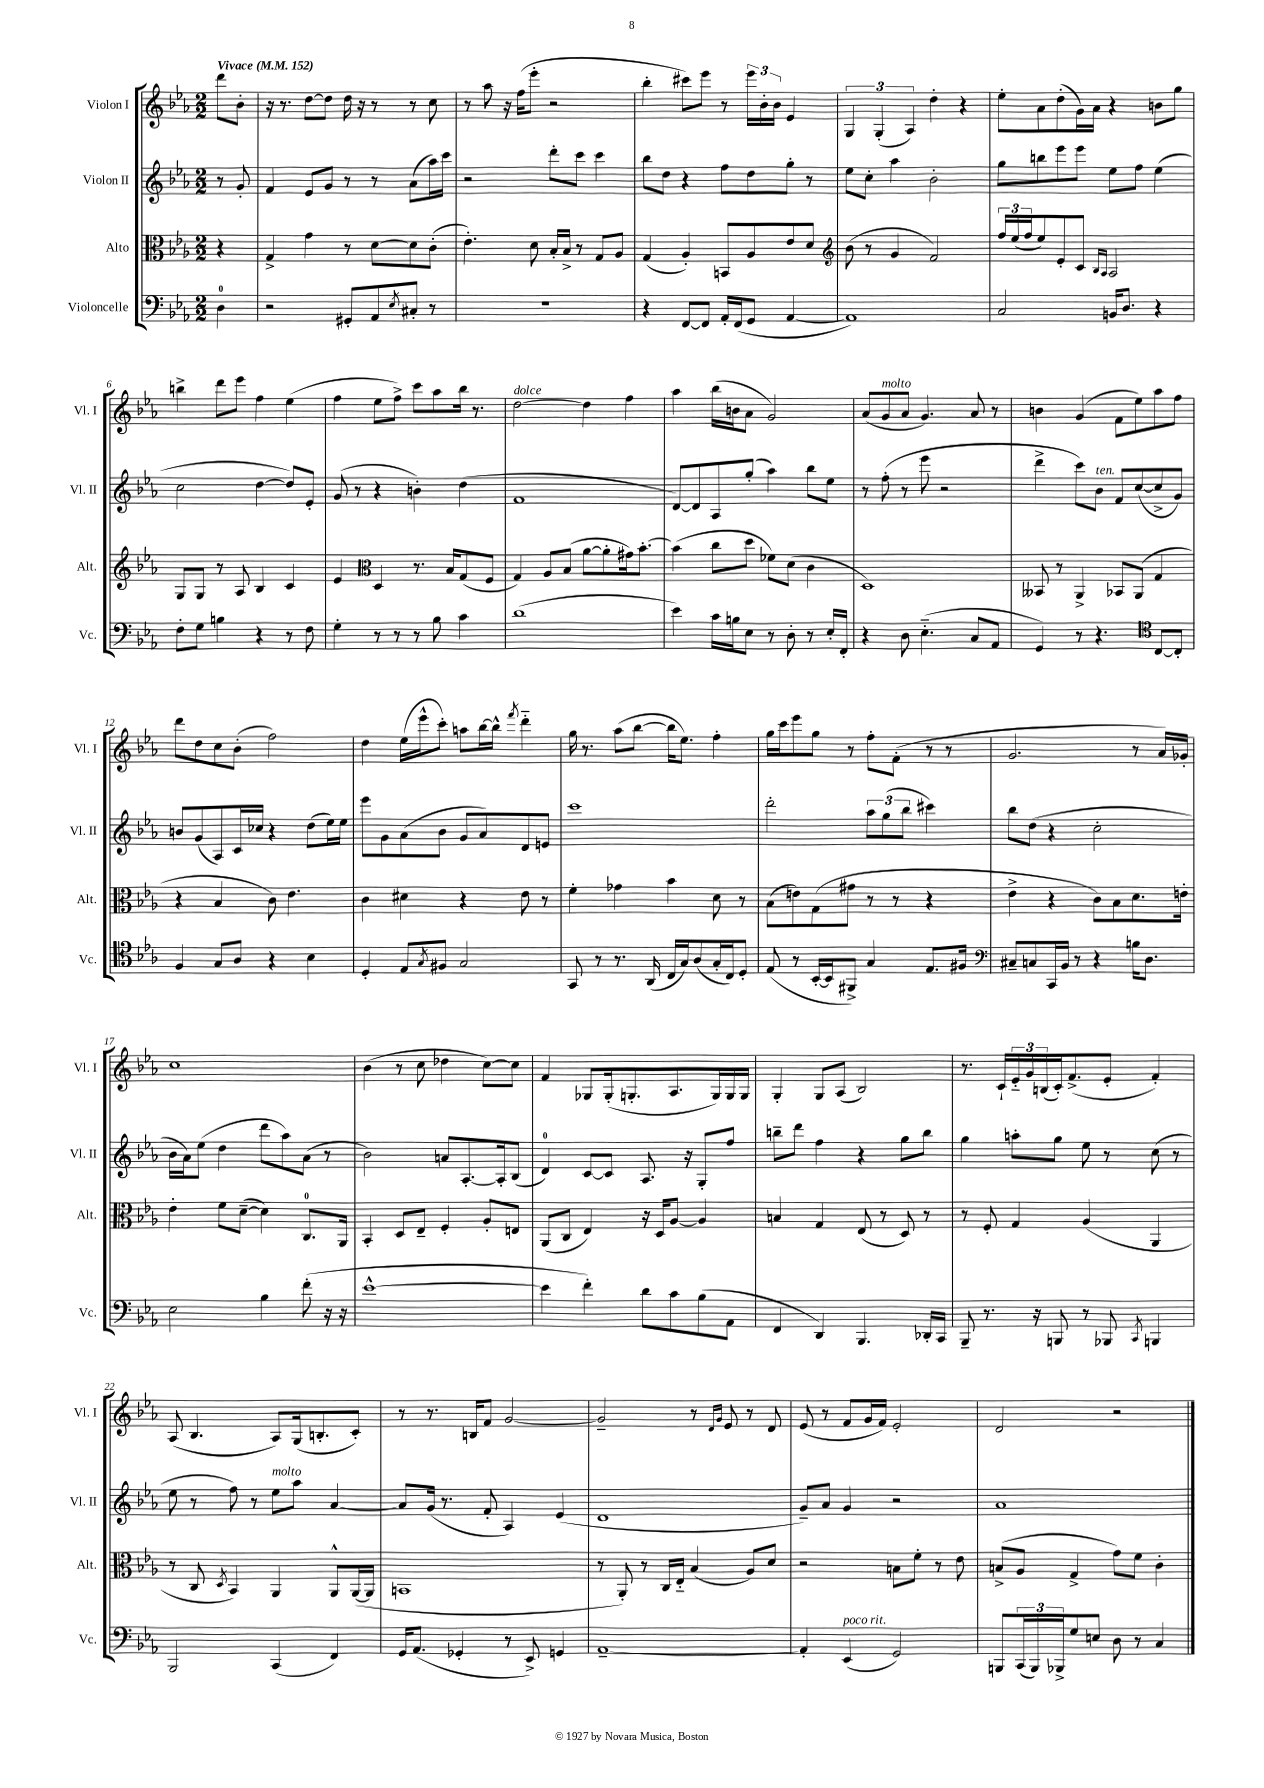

**kern	**kern	**kern	**kern
*part4	*part3	*part2	*part1
*staff4	*staff3	*staff2	*staff1
*I"Violoncelle	*I"Alto	*I"Violon II	*I"Violon I
*I'Vc.	*I'Alt.	*I'Vl. II	*I'Vl. I
*clefF4	*clefC3	*clefG2	*clefG2
*k[b-e-a-]	*k[b-e-a-]	*k[b-e-a-]	*k[b-e-a-]
*M2/2	*M2/2	*M2/2	*M2/2
*MM152	*MM152	*MM152	*MM152
=	=	=	=
!	!	!	!LO:TX:a:B:t=Vivace
4D\	4r	8r	8ddd\L
.	.	8g'/	8b-'\J
=1	=1	=1	=1
2r	4G^/	4f/	16r
.	.	.	8.r
.	4g\	8e-/L	[8dd\L
.	.	8g/J	8dd\J]
8GG#X'/L	8r	8r	16dd\
.	.	.	16r
8AA-/	[8d\L	8r	8r
8qE-/	.	.	.
8C#X'/J	8d\]	(8a-\L	8r
8r	(8c'\J	16aa-\L)	8cc\
.	.	16ccc\JJ	.
=2	=2	=2	=2
1r	4.e-'\)	2r	8r
.	.	.	8aa-\
.	.	.	16r
.	.	.	(16ff\KL
.	8d\	.	8eee-'\J
.	16B-'/LL	8ddd'\L	2r
.	16B-^/JJ	.	.
.	8r	8ccc\J	.
.	8G/L	4ccc\	.
.	8A-/J	.	.
=3	=3	=3	=3
4r	(4G/	8bb-\L	4bb-'\
.	.	8dd\J	.
[8FF/L	4A-'/)	4r	8ccc#X\L)
8FF/J]	.	.	8eee-\J
16AA-'/LL	8BBn/L	8ff\L	8r
(16FF/J	.	.	.
8GG/J	8A-/	8dd\	24eee-\LL
.	.	.	24b-'\
.	.	.	24b-\JJ
[4AA-/	8e-/	8gg'\J	4e-/
.	8d/J	8r	.
=4	=4	=4	=4
*	*clefG2	*	*
1AA-])	(8b-\	8ee-\L	6G/
.	8r	8cc'\J	.
.	.	.	(6G'/
.	4g/	4aa-\	.
.	.	.	6A-/)
.	2f/)	2b-'\	4dd'\
.	.	.	4r
=5	=5	=5	=5
2C/	24ff/LL	8gg\L	8ee-'\L
.	(24ee-/	.	.
.	24ff/J	.	.
.	8ee-/)	8bbn\	8a-\
.	8e-'/	8eee-\	(8dd'\
.	8c/J	8eee-\J	16g\L)
.	.	.	16a-\JJ
.	16qqB-/LL	.	.
.	16qqA-/JJ	.	.
16BBn/KL	2A-/	8ee-\L	4r
8.D/J	.	.	.
.	.	8ff\J	.
4r	.	(4ee-\	8bn\L
.	.	.	8gg\J
!!LO:LB:g=z
=6	=6	=6	=6
8F'\L	8G/L	2cc\	4bbn^\
8G\J	8G/J	.	.
4Bn\	8r	.	8ddd\L
.	8A-/	.	8eee-\J
4r	4B-/	[4dd\	4ff\
8r	4c/	8dd/L])	(4ee-\
8F\	.	8e-'/J	.
=7	=7	=7	=7
4G'\	4e-/	(8g/	4ff\
.	.	8r	.
*	*clefC3	*	*
8r	4D/	4r	8ee-\L
8r	.	.	8ff^\J)
8r	8.r	4bn'\)	8ccc\L
8B-\	.	.	8aa-\
.	16B-/KL	.	.
4c\	(8G/	(4dd\	16bb-\Jk
.	.	.	8.r
.	8F/J	.	.
=8	=8	=8	=8
!	!	!	!LO:TX:a:i:t=dolce
(1d	4G/)	1f	[2dd\
.	8A-/L	.	.
.	(8B-/J	.	.
.	[8a-\L	.	4dd\]
.	8a-'\]	.	.
.	16g#X\k)	.	4ff\
.	[8.b-'\J	.	.
=9	=9	=9	=9
4e-\)	(4b-\]	[8d/L)	4aa-\
.	.	8d/]	.
16c\LL	8cc\L	8A-/	(16bb-\LL
16Bn\J	.	.	16bn\J
8E-\J	8dd\J	(8gg'/J	8a-\J
8r	8f-X\L)	4aa-\)	2g/)
8D'\	(8d\J	.	.
8r	4c\	8bb-\L	.
16E-'/LL	.	8ee-\J	.
16FF'/JJ	.	.	.
=10	=10	=10	=10
4r	1D)	8r	(8a-/L
!	!	!	!LO:TX:a:i:t=molto
.	.	(8ff'\	8g/
8D\	.	8r	8a-/J
(4.E-\	.	8eee-\	4.g/)
.	.	2r	.
8C/L	.	.	8a-/
8AA-/J	.	.	8r
=11	=11	=11	=11
4GG/)	8BB--X/	4ddd^\	4bn\
.	8r	.	.
8r	4AA-^/	8ccc\L)	(4g/
!	!	!LO:TX:a:i:t=ten.	!
4.r	.	8b-\J	.
.	8BB-X/L	8f/L	8f\L
.	(8AA-/J	([8cc/	8ee-\)
*clefC4	*	*	*
[8C/L	4G/	8cc^/]	8aa-\
8C'/J]	.	8g/J)	8ff\J
!!LO:LB:g=z
=12	=12	=12	=12
4F/	4r	8bn/L	8ddd\L
.	.	(8g/	8dd\
8G/L	4B-/	8A-/)	8cc\
8A-/J	.	16c/L	(8b-'\J
.	.	16cc-X/JJ	.
4r	8c\)	4r	2ff\)
.	4.e-\	.	.
4B-\	.	(8dd\L	.
.	.	16ee-\L)	.
.	.	16ee-\JJ	.
=13	=13	=13	=13
4D'/	4c\	8eee-\L	4dd\
.	.	8g\	.
8E-/L	4d#X\	(8a-\	(16ee-\LL
.	.	.	16eee-^^\J
8qG/	.	.	.
8F#X/J	.	8b-\J	8ccc'\J)
2G/	4r	8g/L	8aan\L
.	.	8a-/)	[16bb-\L
.	.	.	16bb-^^\JJ]
.	.	.	8qfff/
.	8e-\	8d/	4ddd\
.	8r	8en/J	.
=14	=14	=14	=14
8GG/	4f'\	1ccc	16gg\
.	.	.	8.r
8r	.	.	.
8.r	4g-X\	.	(8aa-\L
.	.	.	[8bb-\J
(16AA-/	.	.	.
16C/LL	4b-\	.	16bb-\KL]
16G/J)	.	.	8.ee-\J)
(8A-/	.	.	.
16G'/L	8d\	.	4ff'\
16C/J)	.	.	.
8D'/J	8r	.	.
=15	=15	=15	=15
(8E-/	(8B-\L	2ddd'\	16gg\LL
.	.	.	16ccc\J
8r	8en\)	.	8eee-\
[16BB-'/LL	(8G\	.	8gg\J
16BB-/J]	.	.	.
8FF#X^/J)	8g#X\J	.	8r
4G/	8r	12aa-\L	8ff'\L
.	.	(12gg\	.
.	8r	.	(8f'\J
.	.	12bb-\J	.
8.E-/L	4r	4ccc#X\)	8r
.	.	.	8r
16F#X/Jk	.	.	.
=16	=16	=16	=16
*clefF4	*	*	*
8C#X~/L	4e-^\	8bb-\L	2.g/
8Cn/	.	(8dd\J	.
16CC/L	4r	4r	.
16BB-/JJ	.	.	.
8r	.	.	.
4r	8c\L)	2cc'\	.
.	8B-\	.	.
16Bn\KL	8.d\	.	8r
8.D\J	.	.	.
.	.	.	16a-/LL)
.	16en'\Jk	.	16g-X'/JJ
!!LO:LB:g=z
=17	=17	=17	=17
2E-\	4e-'\	16b-\LL	1cc
.	.	16a-\J)	.
.	.	(8ee-\J	.
.	8f\L	4dd\	.
.	([8d~\J	.	.
4B-\	4d\])	8ddd\L	.
.	.	8aa-\)	.
(8f'\	8.C/L	(8a-\J	.
16r	.	8r	.
16r	16AA-/Jk	.	.
=18	=18	=18	=18
[1e-^^	4BB-'/	2b-\)	(4b-\
.	8D/L	.	8r
.	8E-~/J	.	8cc\
.	4F'/	8an/L	4dd-X\
.	.	[8.A-'/	.
.	8A-'/L	.	[8cc\L)
.	.	16A-'/k]	.
.	8En/J	(8B-/J	8cc\J]
=19	=19	=19	=19
4e-\]	(8AA-/L	4d/)	4f/
.	8C/J	.	.
4f'\)	4E-/)	[8c/L	8G-X/L
.	.	8c/J]	(16G-'/k
.	.	.	8.Gn'/
8d\L	16r	8.A-/	.
.	16D/KL	.	.
8c\	[8A-/J	.	8.A-/
.	.	16r	.
(8B-\	4A-/]	8G'/L	.
.	.	.	16G/L)
8AA-\J	.	8ff/J	16G/
.	.	.	16G/JJ
=20	=20	=20	=20
4FF/	4Bn/	8bbn~\L	4G'/
.	.	8ddd\J	.
4DD/)	4G/	4ff\	8G/L
.	.	.	(8A-/J
4.BBB-/	(8E-/	4r	2B-/)
.	8r	.	.
.	8D/)	8gg\L	.
16DD-X'/LL	8r	8bb\J	.
16CC/JJ	.	.	.
=21	=21	=21	=21
8BBB-~/	8r	4gg\	8.r
8.r	8F'/	.	.
.	.	.	16c`/LL
.	4G/	8aan'\L	24e-/
.	.	.	24g/
16r	.	.	.
.	.	.	(24Bn/
8BBBn/	.	8gg\J	16c'/J)
.	.	.	(8.f^/
8r	(4A-/	8ee-\	.
8BBB-X/	.	8r	8e-'/J
8qCC/	.	.	.
4BBBn/	4AA-/	(8cc\	4f'/)
.	.	8r	.
!!LO:LB:g=z
=22	=22	=22	=22
2BBB-/	8r	8ee-\	(8A-/
.	8C/	8r	4.B-/
.	8qD/	.	.
.	4BB-/)	8ff\)	.
.	.	8r	.
!	!	!LO:TX:a:i:t=molto	!
(4CC/	4AA-/	8ee-\L	8A-/L)
.	.	8aa-\J	(16G/k
.	.	.	8.Bn'/
4FF/)	8AA-^^/L	[4a-/	.
.	([16AA-/L	.	8c'/J)
.	16AA-/JJ]	.	.
=23	=23	=23	=23
16GG/KL	1BBn	8a-/L]	8r
(8.AA-/J	.	.	.
.	.	(16g/Jk	8.r
.	.	8.r	.
4GG-X'/	.	.	.
.	.	.	16Bn/KL
.	.	8f'/	8f/J
8r	.	4A-/)	[2g/
8EE-^/)	.	.	.
4GGn/	.	(4e-/	.
=24	=24	=24	=24
[1AA-~	8r	1d	2g~/]
.	8AA-'/)	.	.
.	8r	.	.
.	16C/LL	.	.
.	16E-/JJ	.	.
.	(4B-/	.	8r
.	.	.	16qqd/LL
.	.	.	16qqg/JJ
.	.	.	8e-/
.	8A-/L)	.	8r
.	8d/J	.	8d/
=25	=25	=25	=25
4AA-'/]	2r	8g~/L)	(8e-/
.	.	8a-/J	8r
!LO:TX:a:i:t=poco rit.	!	!	!
(4EE-/	.	4g/	8f/L
.	.	.	16g/L
.	.	.	16f/JJ)
2GG/)	8Bn\L	2r	2e-'/
.	8f'\J	.	.
.	8r	.	.
.	8e-\	.	.
=26	=26	=26	=26
8BBBn/L	(8Bn^/L	1a-	2d/
(24CC/L	8A-/J	.	.
24BBB/)	.	.	.
24BBB-X^/J	.	.	.
8G/	4G^/	.	.
8En/J	.	.	.
8D\	8g\L)	.	2r
8r	8f\J	.	.
4C/	4c'\	.	.
==	==	==	==
*-	*-	*-	*-
